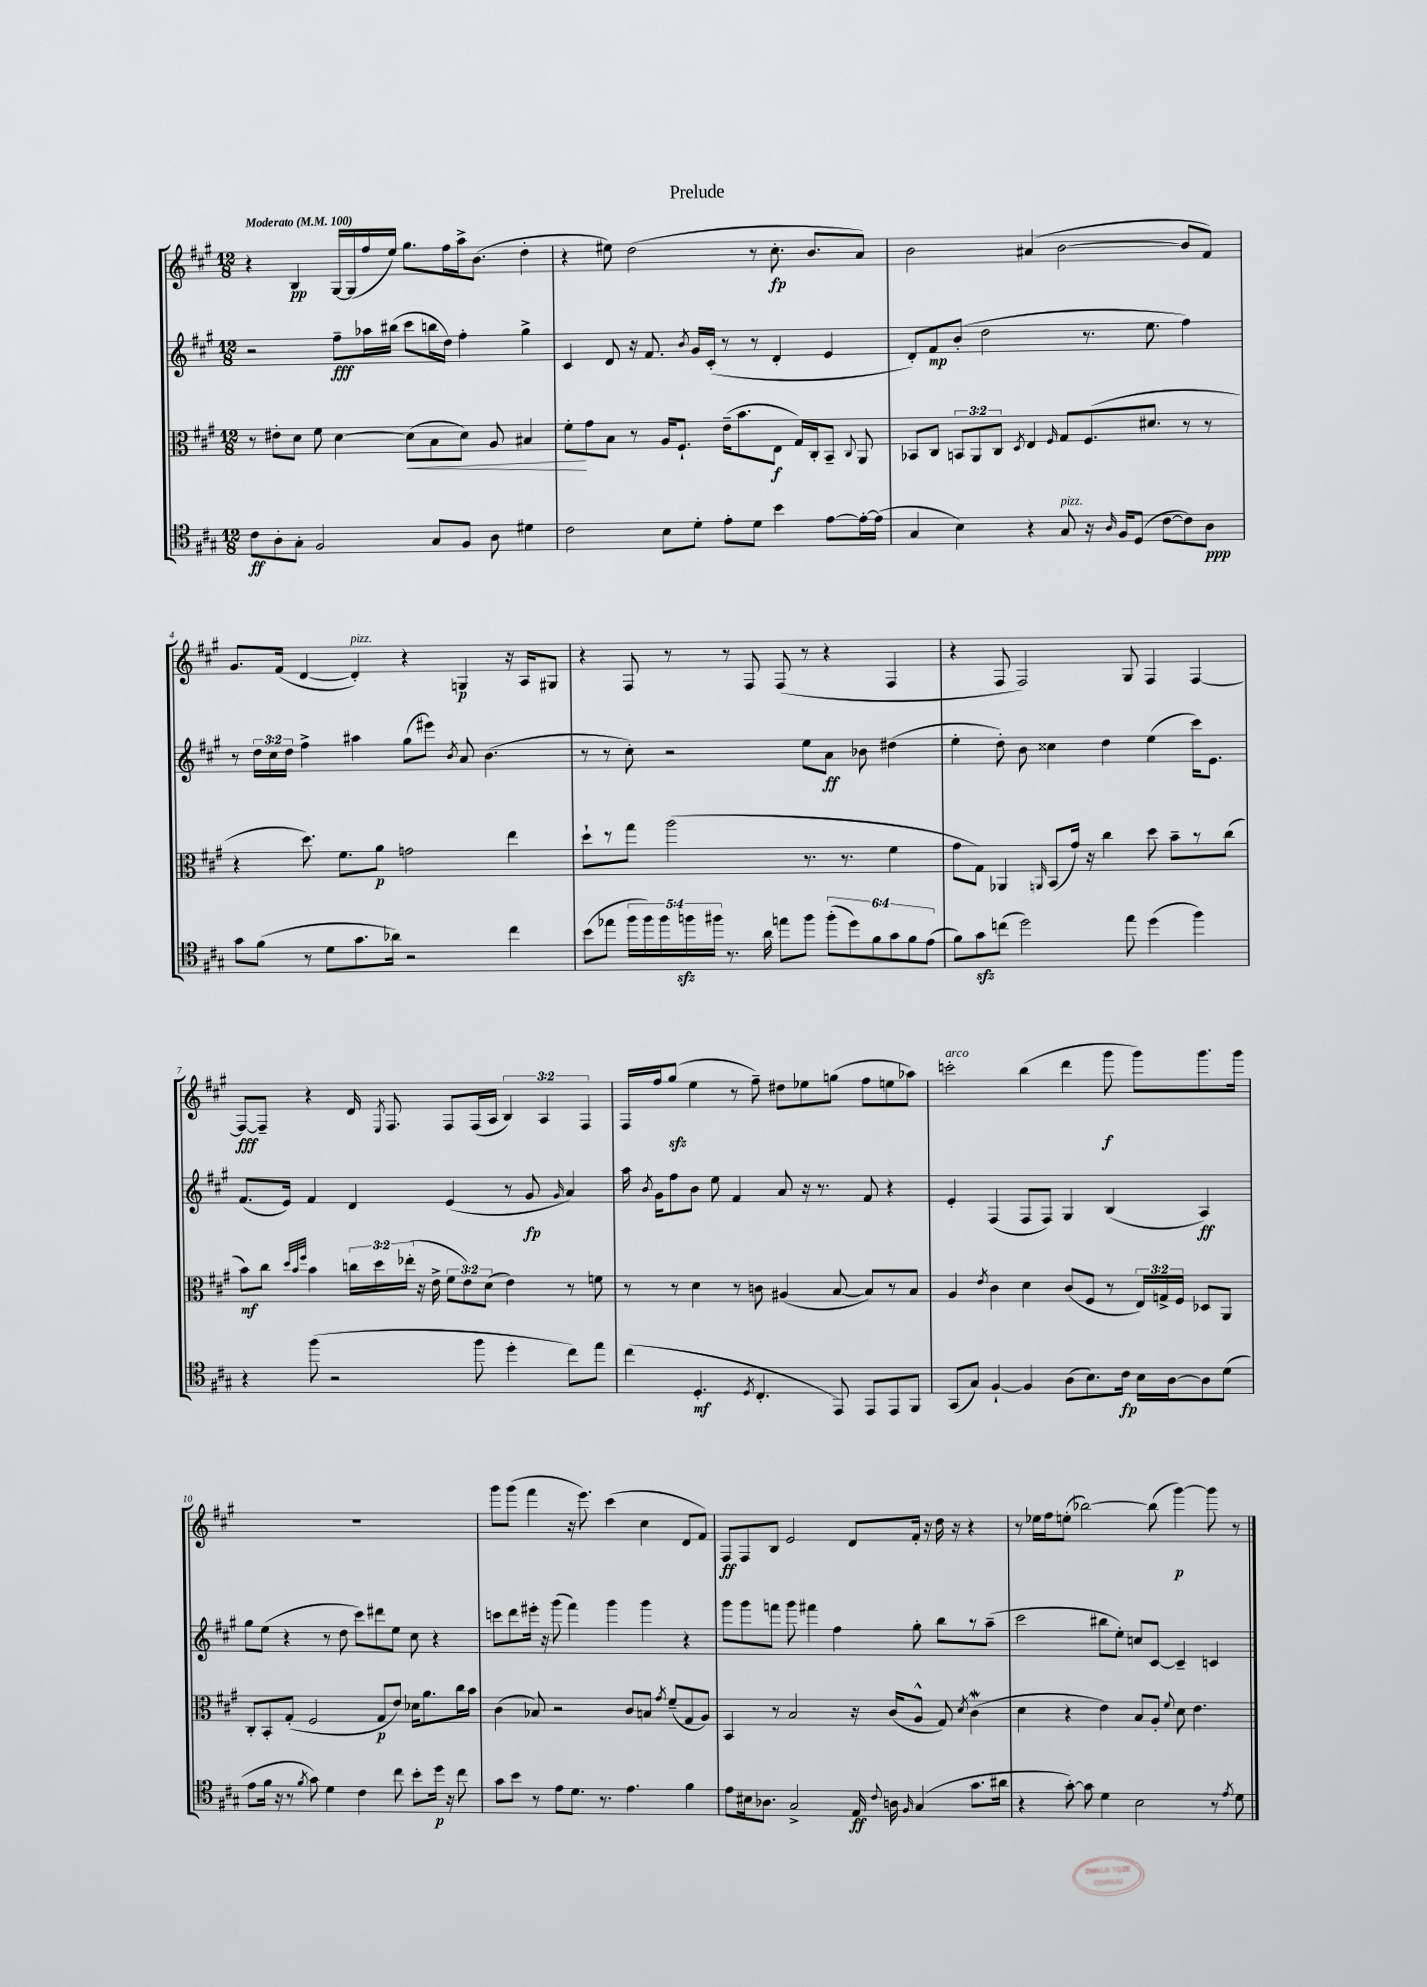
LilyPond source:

\header { title = "Prelude" }
<<
\new StaffGroup <<
\new Staff = "s0" {
    \clef treble \key a \major \numericTimeSignature \time 12/8 \override Staff.TupletNumber.text = #tuplet-number::calc-fraction-text \tempo "Moderato" 4 = 100
    \autoBeamOff r4 b4\pp gis16[~ gis16( fis''16 e''16]) gis''8.[ fis''16 a''16-> b'8.]( d''4-. |
    r4 eis''8) d''2( r8 cis''8.-.\fp b'8.[ a'8]) |
    b'2 ais'4( b'2~ b'8[ fis'8]) |
    gis'8.[ fis'16]( d'4~ d'4-.^\markup { \italic "pizz." }) r4 g4\p r16 a16[ gis8] |
    r4 fis8 r8 r8 fis8 fis8( r8 r4 fis4 |
    r4 fis8 fis2) gis8 fis4 fis4~ |
    fis8[~\fff fis8]-- r4 d'16 \acciaccatura { e8 } fis8. fis8[ fis16( a16] \tuplet 3/2 { b4) a4 fis4 } |
    fis16[ fis''16 gis''8]\sfz( e''4 r8 fis''8--) dis''8[ ees''8 g''8]( fis''8[ e''8 aes''8]) |
    c'''2-.^\markup { \italic "arco" } b''4( d'''4 gis'''8\f gis'''8[) gis'''8. gis'''16] |
    R1. |
    gis'''8[ gis'''8]( fis'''4 r16 e'''8.) cis'''4( cis''4 d'8[ fis'8]) |
    fis8[\ff fis8 b8] e'2 d'8[ fis'16]-. r16 d''16 r16 r4 |
    r8 ees''16[ fis''16 e''8]-.( bes''2~) bes''8( gis'''4~\p) gis'''8 r8 \bar "|." |
}
\new Staff = "s1" {
    \clef treble \key a \major \numericTimeSignature \time 12/8 \override Staff.TupletNumber.text = #tuplet-number::calc-fraction-text
    \autoBeamOff r2 fis''8[--\fff aes''16 bis''16]( cis'''8[ b''16 d''16]) fis''4-. gis''4-> |
    cis'4 d'8 r16 fis'8. \acciaccatura { b'8 } gis'16[ cis'16]-.( r8 r8 d'4-. e'4 |
    d'8[-.) fis'8\mp b'8]-.( d''2 r8. e''8. fis''4) |
    r8 \tuplet 3/2 { d''16[ cis''16 d''16] } fis''4-> ais''4 gis''8[( eis'''8]) \acciaccatura { b'8 } a'8 b'4.( |
    r8 r8 cis''8-.) r2 e''8[ a'8]\ff bes'8 dis''4( |
    e''4-. d''8-.) b'8 cisis''4 d''4 e''4( cis'''16[) e'8.] |
    fis'8.[( e'16]) fis'4 d'4 e'4( r8 gis'8\fp \grace { gis'16 } a'4) |
    a''16 \acciaccatura { b'8 } gis'16[ fis''8 b'8] e''8 fis'4 a'8 r16 r8. fis'8 r4 |
    e'4-. fis4( fis8[ fis8]) gis4 b4( a4\ff) |
    gis''8[ e''8]( r4 r8 d''8 cis'''8[) dis'''8 e''8] cis''8 r4 |
    c'''8[ d'''8 eis'''16]-. r16 gis'''8( fis'''4) gis'''4 gis'''4 r4 |
    gis'''8[ gis'''8 f'''8] gis'''8 fis'''4 fis''4 gis''8-. b''8[ r8 a''8]--( |
    cis'''2 bis''8[ e''8]-.) c''8[ cis'8]~ cis'4-- c'4 \bar "|." |
}
\new Staff = "s2" {
    \clef alto \key a \major \numericTimeSignature \time 12/8 \override Staff.TupletNumber.text = #tuplet-number::calc-fraction-text
    \autoBeamOff r8 eis'8[-. d'8] fis'8 d'4~ d'8[\<( b8 d'8]) a8 bis4 |
    fis'8[-.\! gis'8 b8] r8 a16[ fis8.]-! e'16[--( b'8. e8]\f gis16[) cis16-. b,8]-- \appoggiatura { cis8 } a,8 |
    bes,8[ cis8] \tuplet 3/2 { b,8[ a,8 cis8] } \acciaccatura { d8 } e4 \grace { fis16 } gis8[ fis8.( dis'8.] r8 r8 |
    r4 d''8.) fis'8.[ a'8]\p g'2 e''4 |
    d''8[-! r8 gis''8] a''2( r8. r8. fis'4 |
    gis'8[ gis8]) aes,4 \grace { a,16 } b,8[( gis'16]) r16 cis''4 d''8 b'8[-- r8 cis''8]( |
    b'8[\mf) cis''8] \grace { d''32[ b'32 fis''32] } b'4 \tuplet 3/2 { c''16[ d''16 ees''16]-.( } r16 e'16-> \tuplet 3/2 { fis'8[ e'8) d'8]( } e'4) r8 f'8 |
    r8 r8 d'4 r8 c'8 ais4( b8~ b8[) r8 b8] |
    a4 \acciaccatura { e'8 } cis'4 d'4 cis'8[( fis8] r8 \tuplet 3/2 { e16[) g16-> fis16] } des8[ a,8] |
    cis8[-. b,8-. gis8]-.( fis2 gis8[\p e'8]) des'16[ a'8. cis''16 b'16] |
    cis'4( bes8) r2 cis'8[ b8] \acciaccatura { gis'8 } fis'8[--( gis8 a8]) |
    b,4 r8 b2 r16 cis'16[( a8]-^ gis8) \acciaccatura { d'8 } cis'4\mordent( |
    d'4 r4 e'4) b8[ a8]-. \appoggiatura { fis'8 } d'8 e'4. \bar "|." |
}
\new Staff = "s3" {
    \clef tenor \key a \major \numericTimeSignature \time 12/8 \override Staff.TupletNumber.text = #tuplet-number::calc-fraction-text
    \autoBeamOff cis'8[\ff a8-. gis8]-. fis2 gis8[ fis8] a8 dis'4 |
    cis'2 b8[ d'8]-. e'8[-. d'8] b'4 e'8[~ e'16~-. e'16]( |
    gis4 b4) r4 gis8^\markup { \italic "pizz." } r16 \grace { a16 } fis16[ d8]( cis'8[~ cis'8) a8]\ppp |
    gis'8[ fis'8]( r8 d'8[ gis'8. aes'16]) r2 cis''4 |
    b'8[( ees''8] \tuplet 5/4 { fis''16[ fis''16) fis''16 f''16\sfz fis''16] } r8. a'16 e''8[ fis''8] \tuplet 6/4 { fis''8[-.( d''8) fis'8 gis'8 fis'8 e'8]( } |
    fis'8[) gis'8\sfz c''8]( d''2) e''8 d''4( fis''4) |
    r4 fis''8( r2 fis''8 d''4-. cis''8[) e''8] |
    cis''4( d4.-.\mf \acciaccatura { d8 } cis4.-. e,8) e,8[ e,8 fis,8] |
    gis,8[( gis8]) fis4~-! fis4 a8[( b8.) cis'16]\fp b16[ a16~ a8 d'8]( |
    e'8[ fis'16] r16 r8 \acciaccatura { fis'8 } gis'8) d'4 cis'4 cis''8 b'8[-. d''16]\p r16 cis''8 |
    gis'8[ b'8] r8 e'8[ d'8.] r8. e'4. fis'4 |
    e'8[ bis16 aes8.] gis2-> e16\ff \appoggiatura { cis'8 } a16 \grace { fis16 } gis4( gis'8.[ ais'16] |
    r4 gis'8~-.) gis'8 d'4 b2 r8 \acciaccatura { e'8 } d'8 \bar "|." |
}
>>
>>
